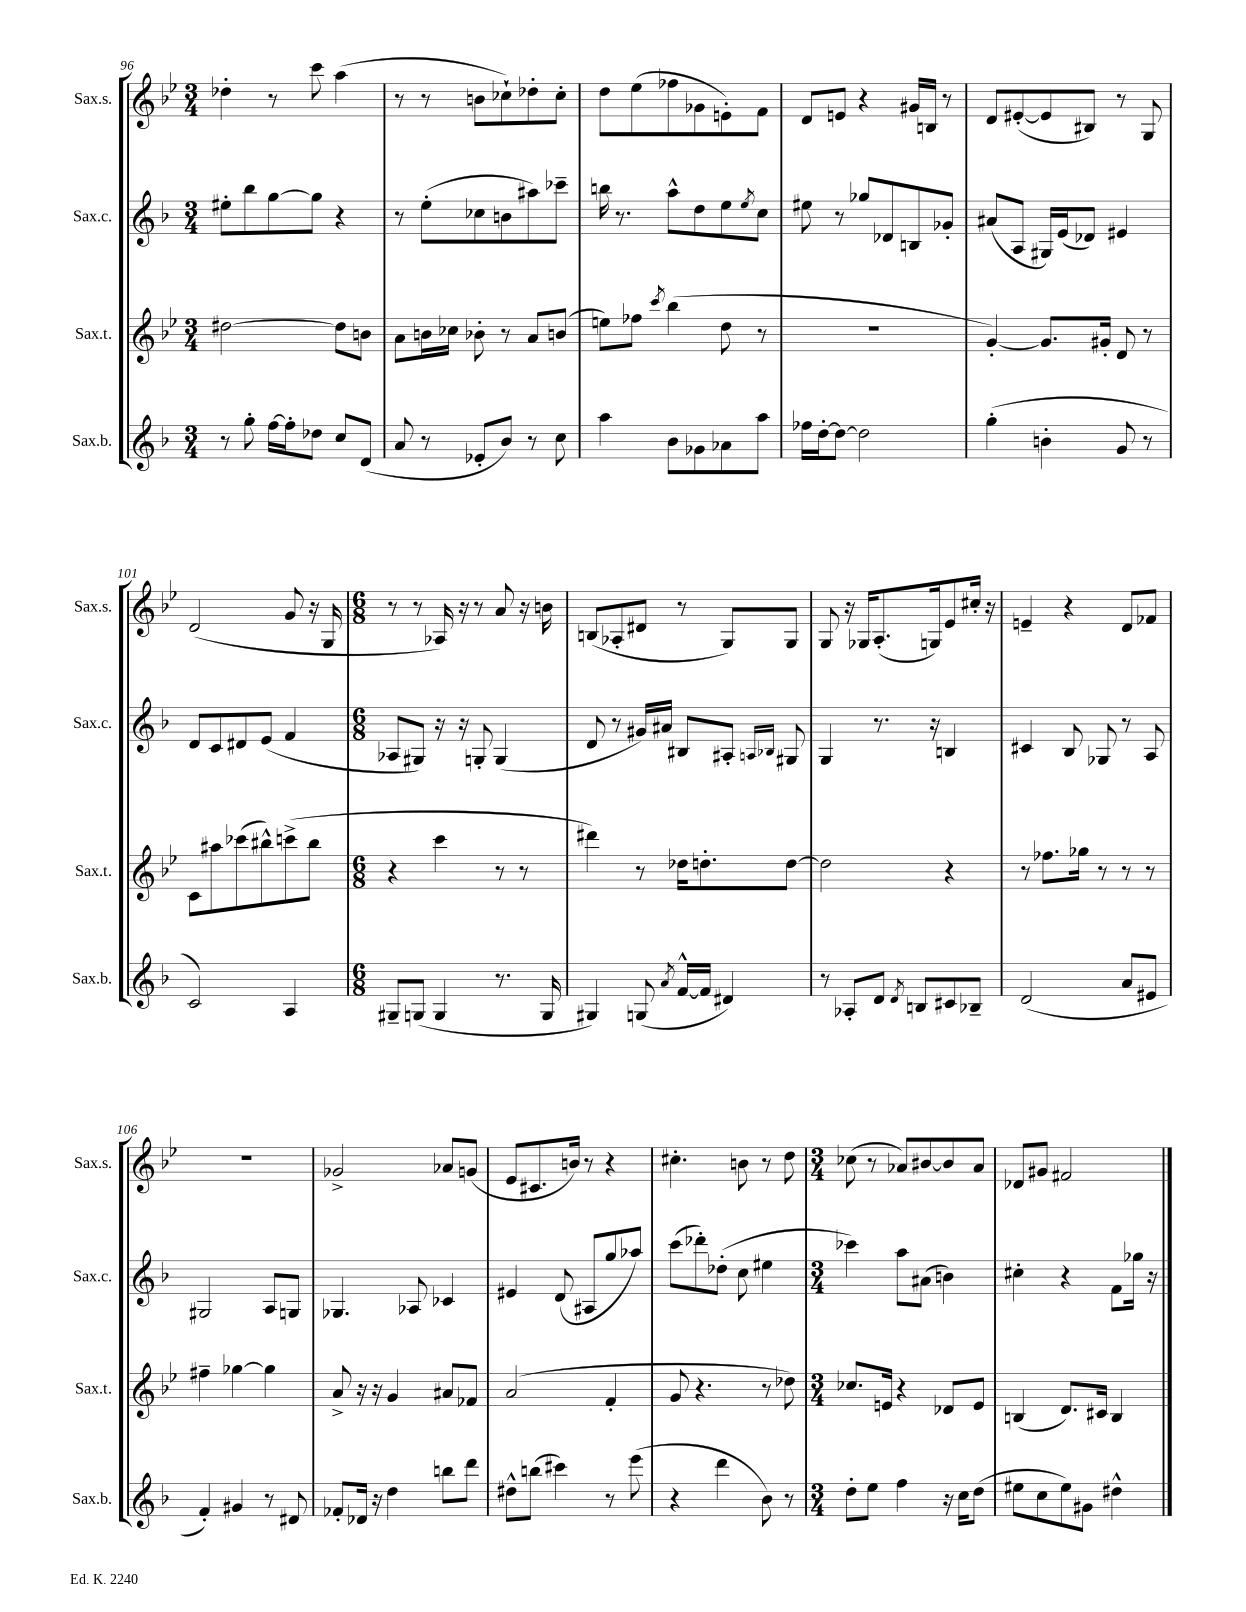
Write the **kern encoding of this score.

**kern	**kern	**kern	**kern
*part4	*part3	*part2	*part1
*staff4	*staff3	*staff2	*staff1
*I"Sax.b.	*I"Sax.t.	*I"Sax.c.	*I"Sax.s.
*I'Sax.b.	*I'Sax.t.	*I'Sax.c.	*I'Sax.s.
*clefG2	*clefG2	*clefG2	*clefG2
*k[b-]	*k[b-e-]	*k[b-]	*k[b-e-]
*M3/4	*M3/4	*M3/4	*M3/4
=96	=96	=96	=96
8r	[2dd#X\	8ee#X'\L	4dd-X'\
8gg'\	.	8bb-\	.
[16ff\LL	.	[8gg\	8r
16ff'\J]	.	.	.
8dd-X\J	.	8gg\J]	8ccc\
8cc/L	8dd#\L]	4r	(4aa\
(8d/J	8bn\J	.	.
=97	=97	=97	=97
8a/	8a\L	8r	8r
8r	16bn\L	(8ee'\L	8r
.	16cc-X\JJ	.	.
8e-X'/L	8b-X'\	8cc-X\	8bn\L
8b-/J)	8r	8bn\	8cc-X`\)
8r	8a/L	8aa#X\)	8dd-X'\
8cc\	(8bn/J	8ccc-X~\J	8cc-'\J
=98	=98	=98	=98
4aa\	8een\L)	16bbn\	8dd\L
.	.	8.r	.
.	8ff-X\J	.	(8ee-\
.	8qccc/	.	.
8b-\L	(4bb-\	8aa^^\L	8ff-X\
8g-X\	.	8dd\	8g-X\
8a-X\	8dd\	8ee\	8en'\)
.	.	8qee/	.
8aa\J	8r	8cc\J	8f\J
=99	=99	=99	=99
16ff-X\LL	2.r	8ee#X\	8d/L
[16dd'\J	.	.	.
8dd\J_	.	8r	8en/J
2dd\]	.	8gg-X/L	4r
.	.	8d-X/	.
.	.	8Bn/	16g#X/LL
.	.	.	16Bn/JJ
.	.	8g-X'/J	8r
=100	=100	=100	=100
(4gg'\	[4g'/)	(8a#X/L	8d/L
.	.	8A/J	([8e#X'/
4bn'\	8.g/L]	16G#X/LL)	8e#/]
.	.	(16e/J	.
.	.	8d-X/J)	8B#X/J)
.	16g#X'/Jk	.	.
8g/	8d/	4e#X/	8r
8r	8r	.	8G/
!!LO:LB:g=z
=101	=101	=101	=101
2c/)	8c\L	8d/L	(2d/
.	8aa#X\	8c/	.
.	(8ccc-X\	8d#X/	.
.	8bb#X^^\)	(8e/J	.
4A/	(8cccn^\	4f/	8g/
.	8bb#\J	.	16r
.	.	.	16G/
=102	=102	=102	=102
*M6/8	*M6/8	*M6/8	*M6/8
8G#X~/L	4r	8A-X/L	8r
(8Gn/J	.	8G#X/J)	8r
4G/	4ccc\	16r	16A-X/)
.	.	16r	16r
.	.	8Gn'/	8r
8.r	8r	(4G/	8a/
.	8r	.	16r
16G/	.	.	16bn\
=103	=103	=103	=103
4G#X/)	4ddd#X\)	8d/	(8Bn/L
.	.	8r	8A-X'/
(8Gn/	8r	16g#X/LL)	8d#X/J
.	.	16a#X/JJ	.
8qa/	.	.	.
[16f^^/LL	16dd-X\KL	8B#X/L	8r
16f/JJ]	8.ddn'\	.	.
4d#X/)	.	8A#X'/J	8G/L)
.	.	16qqAn/LL	.
.	.	16qqB-X/JJ	.
.	[8dd\J	8G#X/	8G/J
=104	=104	=104	=104
8r	2dd\]	4G/	8G/
8A-X'/L	.	.	16r
.	.	.	16G-X/KL
8d/J	.	8.r	(8.A'/
8qd/	.	.	.
8Bn/L	.	.	.
.	.	16r	16Gn/k)
8c#X/	4r	4Bn/	8e-/
8B-X~/J	.	.	16cc#X'/Jk
.	.	.	16r
=105	=105	=105	=105
(2d/	8r	4c#X/	4en~/
.	8.ff-X\L	.	.
.	.	8B-/	4r
.	16gg-X\Jk	.	.
.	8r	8G-X/	.
8a/L	8r	8r	8d/L
8e#X/J	8r	8A/	8f-X/J
!!LO:LB:g=z
=106	=106	=106	=106
4f'/)	4ff#X~\	2G#X/	2.r
4g#X/	[4gg-X\	.	.
8r	4gg-\]	8A/L	.
8d#X/	.	8Gn/J	.
=107	=107	=107	=107
8f-X'/L	8a^/	4.G-X/	2g-X^/
16d-X/Jk	16r	.	.
16r	16r	.	.
4dd\	4g/	.	.
.	.	8A-X/	.
8bbn\L	8a#X/L	4c-X/	8a-X/L
8ddd\J	8f-X/J	.	(8gn/J
=108	=108	=108	=108
8dd#X^^\L	(2a/	4e#X/	8e-/L
(8bbn\J	.	.	8.c#X/
4ccc#X\)	.	(8d/	.
.	.	.	16bn/Jk)
.	.	8A#X/L	8r
8r	4f'/	8gg/	4r
(8eee\	.	8aa-X/J)	.
=109	=109	=109	=109
4r	8g/	(8ccc\L	4.cc#X'\
.	4.r	8ddd-X'\)	.
4ddd\	.	(8dd-X'\J	.
.	.	8cc\	8bn\
8b-\)	8r	4ee#X\	8r
8r	8dd-X\)	.	8dd\
=110	=110	=110	=110
*M3/4	*M3/4	*M3/4	*M3/4
8dd'\L	8.cc-X/L	4ccc-X\)	(8cc-X\
8ee\J	.	.	8r
.	16en/Jk	.	.
4ff\	4r	8aa\L	8a-X/L)
.	.	(8a#X\J	[8b#X/
16r	8d-X/L	4bn\)	8b#/]
16cc\KL	.	.	.
(8dd\J	8e/J	.	8a-/J
=111	=111	=111	=111
8ee#X\L	(4Bn/	4cc#X'\	8d-X/L
8cc\	.	.	8g#X/J
8ee#\)	8.d/L)	4r	2f#X/
8g#X\J	.	.	.
.	16c#X/Jk	.	.
4dd#X^^\	4B/	8f\L	.
.	.	16gg-X\Jk	.
.	.	16r	.
==	==	==	==
*-	*-	*-	*-
